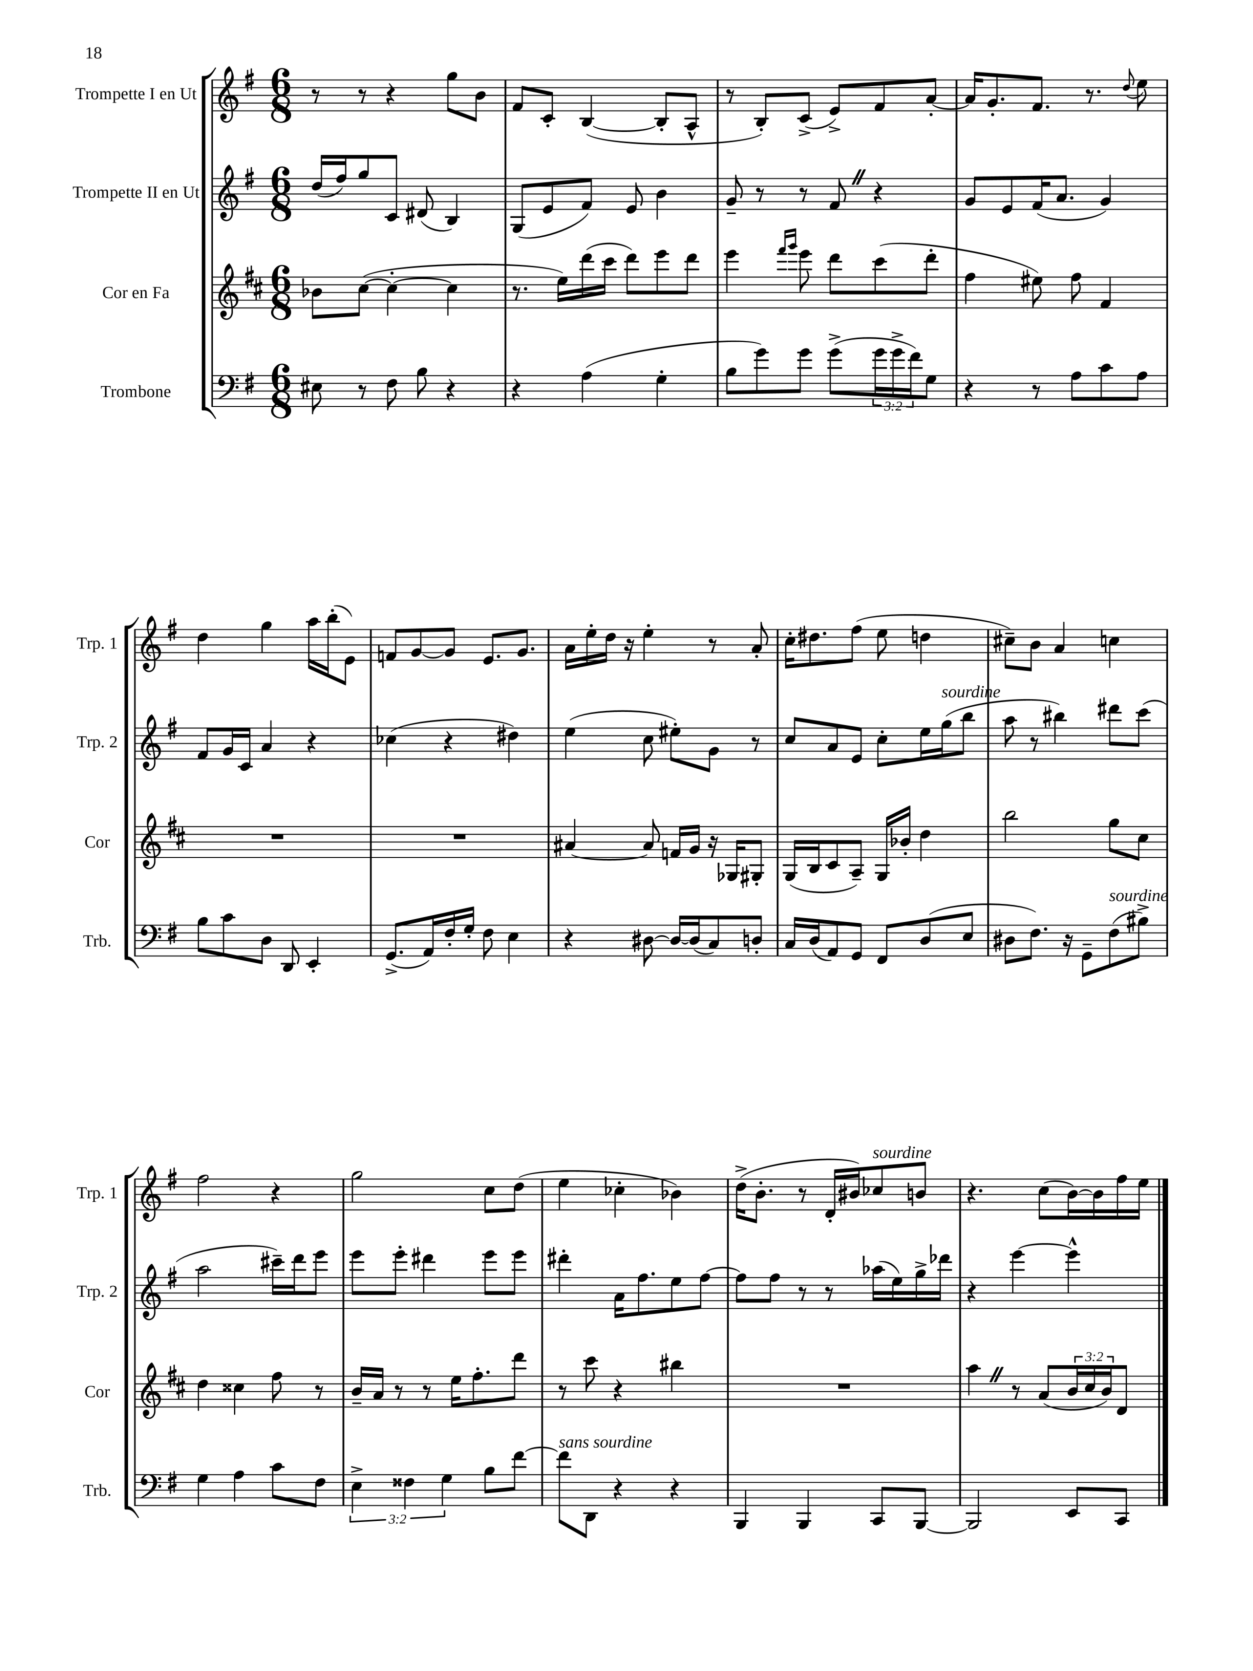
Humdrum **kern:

**kern	**kern	**kern	**kern
*staff4	*staff3	*staff2	*staff1
*clefF4	*clefG2	*clefG2	*clefG2
*k[f#]	*k[f#c#]	*k[f#]	*k[f#]
*M6/8	*M6/8	*M6/8	*M6/8
8E#	8b-	(16dd	8r
.	.	16ff#)	.
8r	([8cc#	8gg	8r
8F#	4cc#'_	8c	4r
8B	.	(8d#	.
4r	4cc#]	4B)	8gg
.	.	.	8b
=	=	=	=
4r	8.r	(8G	8f#
.	.	8e	8c'
.	16ee)	.	.
(4A	(16ddd	8f#)	([4B
.	16ccc#	.	.
.	8ddd)	8e	.
4G'	8eee	4b	8B']
.	8ddd	.	8A^^
=	=	=	=
8B	4eee	8g~	8r
8g)	.	8r	8B')
.	16qqfff#	.	.
.	16qqggg	.	.
8g	8eee	8r	(8c^
(8g^	8ddd	8f#	8e^)
24g	(8ccc#	4r	8f#
24g^	.	.	.
24f#)	.	.	.
8G	8ddd'	.	[8a'
=	=	=	=
4r	4ff#	8g	16a]
.	.	.	8.g'
.	.	8e	.
8r	8ee#)	(16f#	8.f#
.	.	8.a	.
8A	8ff#	.	.
.	.	.	8.r
8c	4f#	4g)	.
.	.	.	8qqdd
8A	.	.	8ee
=	=	=	=
8B	2.r	8f#	4dd
8c	.	16g	.
.	.	16c	.
8D	.	4a	4gg
8DD	.	.	.
4EE'	.	4r	16aa
.	.	.	(16bb'
.	.	.	8e)
=	=	=	=
(8.GG^	2.r	(4cc-	8f
.	.	.	[8g
16AA)	.	.	.
16F#'	.	4r	8g]
16G'	.	.	.
8F#	.	.	8.e
4E	.	4dd#)	.
.	.	.	8.g
=	=	=	=
4r	[4a#	(4ee	16a
.	.	.	16ee'
.	.	.	16dd
.	.	.	16r
[8D#	8a#]	8cc	4ee'
16D#_	16f	8ee#')	.
(16D#]	16g	.	.
8C)	16r	8g	8r
.	16G-	.	.
8D'	8G#'	8r	8a'
=	=	=	=
16C	(16G	8cc	16cc'
(16D	16B	.	8.dd#
8AA)	8c#	8a	.
8GG	8A~)	8e	(8ff#
8FF#	16G	8cc'	8ee
.	16b-'	.	.
(8D	4dd	16ee	4dd
.	.	(16gg	.
8E	.	8bb	.
=	=	=	=
8D#	2bb	8aa	8cc#~)
8.F#)	.	8r	8b
.	.	4bb#)	4a
16r	.	.	.
8GG~	.	.	.
(8F#	8gg	8ddd#	4cc
8B#^)	8cc#	(8ccc	.
=	=	=	=
4G	4dd	2aa	2ff#
4A	4cc##	.	.
8c	8ff#	16ccc#~)	4r
.	.	16ddd	.
8F#	8r	8eee	.
=	=	=	=
6E^	16b~	8eee	2gg
.	16a	.	.
.	8r	8eee'	.
6F##	.	.	.
.	8r	4ddd#	.
6G	.	.	.
.	16ee	.	.
.	8.ff#'	.	.
8B	.	8eee	8cc
[8f#	8ddd	8eee	(8dd
=	=	=	=
8f#]	8r	4ddd#'	4ee
8DD	8ccc#	.	.
4r	4r	16a	4cc-'
.	.	8.ff#	.
4r	4bb#	8ee	4b-)
.	.	[8ff#	.
=	=	=	=
4BBB	2.r	8ff#]	(16dd^
.	.	.	8.b'
.	.	8ff#	.
4BBB	.	8r	8r
.	.	8r	16d'
.	.	.	16b#)
8CC	.	(16aa-	8cc-
.	.	16ee)	.
[8BBB	.	16gg^	8b
.	.	16ddd-	.
=	=	=	=
2BBB]	4aa	4r	4.r
.	8r	[4eee	.
.	(8a	.	(8cc
8EE	24b	4eee^^]	[16b)
.	24cc#	.	.
.	.	.	16b]
.	24b)	.	.
8CC	8d	.	16ff#
.	.	.	16ee
==	==	==	==
*-	*-	*-	*-
